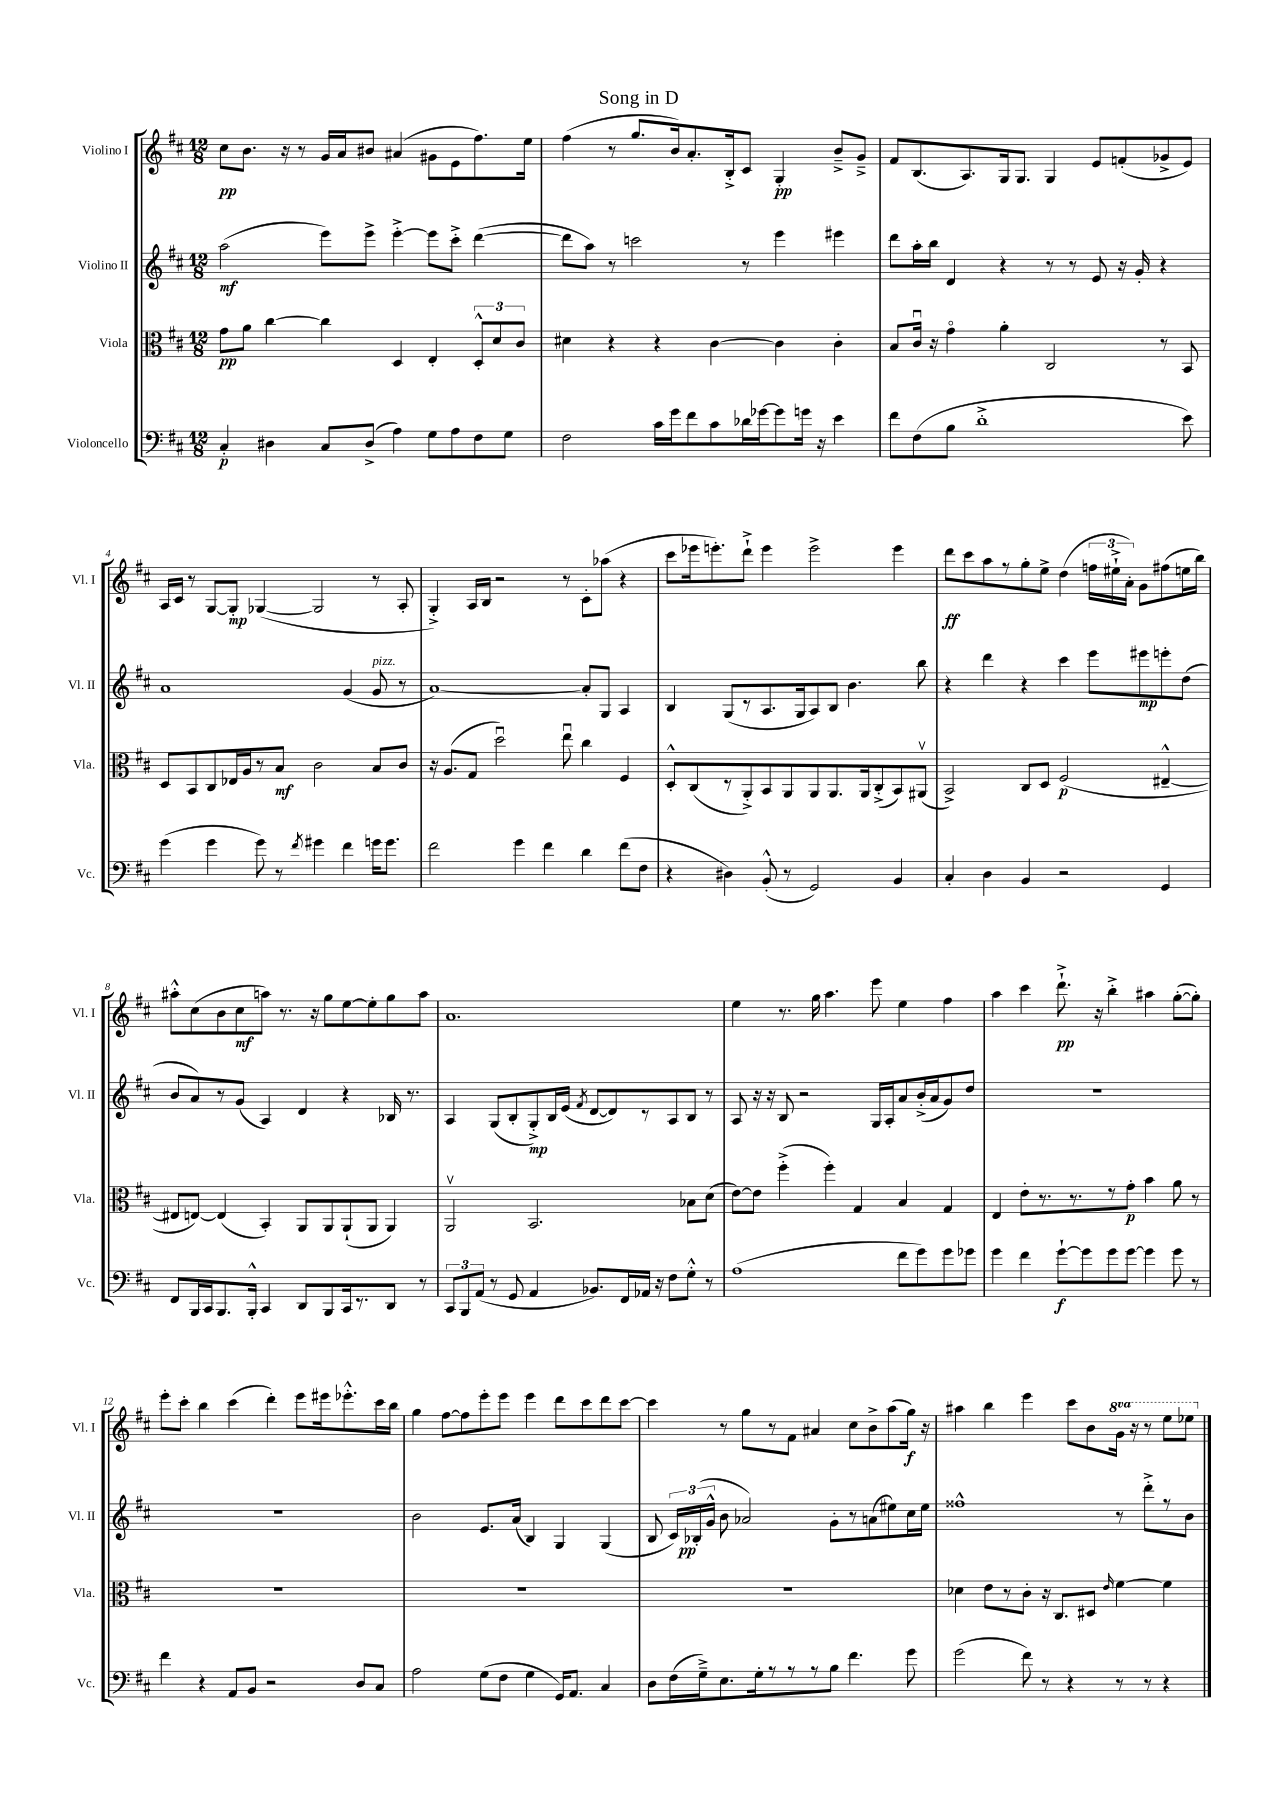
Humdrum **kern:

**kern	**kern	**kern	**kern
*staff4	*staff3	*staff2	*staff1
*clefF4	*clefC3	*clefG2	*clefG2
*k[f#c#]	*k[f#c#]	*k[f#c#]	*k[f#c#]
*M12/8	*M12/8	*M12/8	*M12/8
4C#'/	8g\L	(2aa\	8cc#\L
.	8a\J	.	8.b\J
4D#\	[4cc#\	.	.
.	.	.	16r
.	.	.	8r
8C#/L	4cc#\]	8eee\L)	16g/LL
.	.	.	16a/J
(8D#^/J	.	8eee^\J	8b#/J
4A\)	4D/	[4eee'^\	(4a#/
8G\L	4E'/	8eee\]L	8g#\L
8A\	.	8ccc#'^\J	8e\
8F#\	12D'^^/L	([4ddd\	8.ff#\)
.	12d/	.	.
8G\J	.	.	.
.	12c#/J	.	.
.	.	.	16ee\Jk
=	=	=	=
2F#\	4d#\	8ddd\]L	(4ff#\
.	.	8aa\J)	.
.	4r	8r	8r
.	.	2ccc\	8.gg/L
16c#\LL	4r	.	.
16g\J	.	.	16b/k)
8f#\	.	.	8.a'/
8c#\	[4c#\	.	.
.	.	.	16B'^/k
16d-\L	.	8r	8c#/J
[16g-\J	.	.	.
8g-\]	4c#\]	4eee\	4G'/
16g\Jk	.	.	.
16r	.	.	.
4e\	4c#'\	4eee#\	8b~^/L
.	.	.	8g~^/J
=	=	=	=
8f#\L	8B/L	8ddd\L	8f#/L
(8F#\	16c#u/Jk	16aa'\L	(8.B/
.	16r	16bb\JJ	.
8B\J	4go\	4d/	.
.	.	.	8.A/)
1d'^	.	.	.
.	4a'\	4r	16G/k
.	.	.	8.G/J
.	2C#/	8r	4G/
.	.	8r	.
.	.	8e/	8e/L
.	.	16r	(8f'/
.	.	16g'/	.
.	8r	4r	8g-^/
8e\)	8BB/	.	8e/J)
=	=	=	=
(4g\	8D/L	1a	16A/LL
.	.	.	16c#/JJ
.	8BB/	.	8r
4g\	8C#/	.	[8G/L
.	16E-/L	.	8G'/]J
.	16A/J	.	.
8g\)	8r	.	([4G-/
8r	8B/J	.	.
8qf#/	.	.	.
4g#\	2c#\	.	2G-/]
4f#\	.	(4g/	.
16g\LK	8B/L	8g/	8r
8.g\J	.	.	.
.	8c#/J	8r	8A'/
=	=	=	=
2f#\	16r	[1a)	4G'^/)
.	(8.A/L	.	.
.	8G/J	.	16A/LL
.	.	.	16B/JJ
.	2ddu\)	.	2r
4g\	.	.	.
4f#\	.	.	.
.	8eeu\	.	8r
4d\	4cc#\	8a'/]L	8c#'\L
.	.	8G/J	(8aa-\J
(8f#\L	4F#/	4A/	4r
8F#\J	.	.	.
=	=	=	=
4r	8D'^^/L	4B/	8ccc#\L
.	(8C#/	.	16eee-\k
.	.	.	8.eee'\)
4D#\)	8r	(8G/L	.
.	8AA'^/)	8r	8ddd`^\J
(8BB'^^/	8BB/	8.A/	4eee\
8r	8AA/	.	.
.	.	16G/k	.
2GG/)	8AA/	8A/)	2eee^\
.	8.AA/	8B/J	.
.	.	4.b\	.
.	16AA/k	.	.
.	(8C#'^/	.	.
4BB/	8BB/)	.	4eee\
.	(8AA#v/J	8bb\	.
=	=	=	=
4C#'/	2BB^/)	4r	8ddd\L
.	.	.	8ccc#\
4D\	.	4ddd\	8aa\
.	.	.	8r
4BB/	8C#/L	4r	8gg'\
.	8D/J	.	8ee^\J
2r	(2F#/	4ccc#\	(4dd\
.	.	8eee\L	24ff\LL
.	.	.	24ee#`^\
.	.	.	24a'\JJ)
.	.	8eee#\	8g\L
4GG/	[4E#~^^/	8eee'\	(8ff#\
.	.	(8dd\J	16ee\L
.	.	.	16bb\JJ)
=	=	=	=
8FF#/L	8E#/]L	8b/L	8aa#'^^\L
16BBB/L	[8E/J)	8a/)	(8cc#\
16CC#/J	.	.	.
8.BBB/	(4E/]	8r	8b\
.	.	(8g/J	8cc#\
16BBB'^^/Jk	.	.	.
4CC#/	4BB'/)	4A/)	8aa\J)
.	.	.	8.r
8DD/L	8AA/L	4d/	.
.	.	.	16r
8BBB/	8AA/	.	8gg\L
16CC#/k	(8AA`/	4r	[8ee\
8.r	.	.	.
.	8AA/J	.	8ee'\]
8DD/J	4AA/)	16B-/	8gg\
.	.	8.r	.
8r	.	.	8aa\J
=	=	=	=
12CC#/L	2AAv/	4A/	1.a
12BBB/	.	.	.
(12AA/J	.	.	.
8r	.	(8G/L	.
8GG/	.	8B'/	.
4AA/	2.BB/	8G'^/)	.
.	.	16B/L	.
.	.	(16e/JJ	.
.	.	8qf#/	.
8.BB-/L)	.	[8d/L	.
.	.	8d/])	.
16FF#/L	.	.	.
16AA-/JJ	.	8r	.
16r	.	.	.
8F#\L	.	8A/	.
8G'^^\J	8B-\L	8B/J	.
8r	(8d\J	8r	.
=	=	=	=
(1A	[8e\L)	8A/	4ee\
.	8e\]J	16r	.
.	.	16r	.
.	(4ff#'^\	8B/	8.r
.	.	2r	.
.	.	.	16gg\
.	4ff#'\)	.	4.aa\
.	4G/	.	.
.	.	16G/LL	8eee\
.	.	16A'/J	.
8f#\L	4B/	8a/	4ee\
8g\)	.	(16b'^/L	.
.	.	16a/J	.
8g\	4G/	8g/)	4ff#\
8g-\J	.	8dd/J	.
=	=	=	=
4g\	4E/	1.r	4aa\
4f#\	8e'\L	.	4ccc#\
.	8.r	.	.
[8g`\L	.	.	8.ddd`^\
.	8.r	.	.
8g\]	.	.	.
.	.	.	16r
8g\	8r	.	4bb'^\
[8g\J	8g'\J	.	.
4g\]	4b\	.	4aa#\
8g\	8a\	.	([8gg'\L
8r	8r	.	8gg'\]J)
=	=	=	=
4f#\	1.r	1.r	8eee'\L
.	.	.	8ccc#'\J
4r	.	.	4bb\
8AA/L	.	.	(4ccc#\
8BB/J	.	.	.
2r	.	.	4ddd'\)
.	.	.	8eee\L
.	.	.	16eee#\k
.	.	.	8.eee-'^^\
8D/L	.	.	.
8C#/J	.	.	16ccc#\L
.	.	.	16bb\JJ
=	=	=	=
2A\	1.r	2b\	4gg\
.	.	.	[8ff#\L
.	.	.	8ff#\]
(8G\L	.	8.e/L	8eee'\
8F#\J	.	.	8eee\J
.	.	(16a/Jk	.
4G\	.	4B/)	4eee\
16GG/LK)	.	4G/	8ddd\L
8.AA/J	.	.	.
.	.	.	8ccc#\
4C#/	.	(4G/	8ddd\
.	.	.	[8ccc#\J
=	=	=	=
8D\L	1.r	8B/	4ccc#\]
(16F#\L	.	24c#/LL)	.
.	.	(24B-'/	.
16G~^\J)	.	.	.
.	.	24g^^/JJ	.
8.E\	.	8b\	8r
.	.	2a-/)	8gg\L
16G'\k	.	.	.
8r	.	.	8r
8r	.	.	8f#\J
8r	.	.	4a#/
8B\J	.	8g'\L	.
4.f#\	.	8r	8cc#\L
.	.	(8a\	8b^\
.	.	8ee#\)	(8aa\
8g\	.	16cc#\L	16gg\Jk)
.	.	16ee#\JJ	16r
=	=	=	=
(2g\	4d-\	1ff##^^	4aa#\
.	8e\L	.	4bb\
.	8r	.	.
8f#\)	8c#'\J	.	4eee\
8r	16r	.	.
.	8.C#/L	.	.
4r	.	.	8ccc#\L
.	8D#/J	.	8b\
.	16qqe/	.	.
8r	[4f#\	8r	16gg\Jk
.	.	.	16r
8r	.	8ddd'^\L	8r
4r	4f#\]	8r	8eee\L
.	.	8b\J	8eee-\J
==	==	==	==
*-	*-	*-	*-
